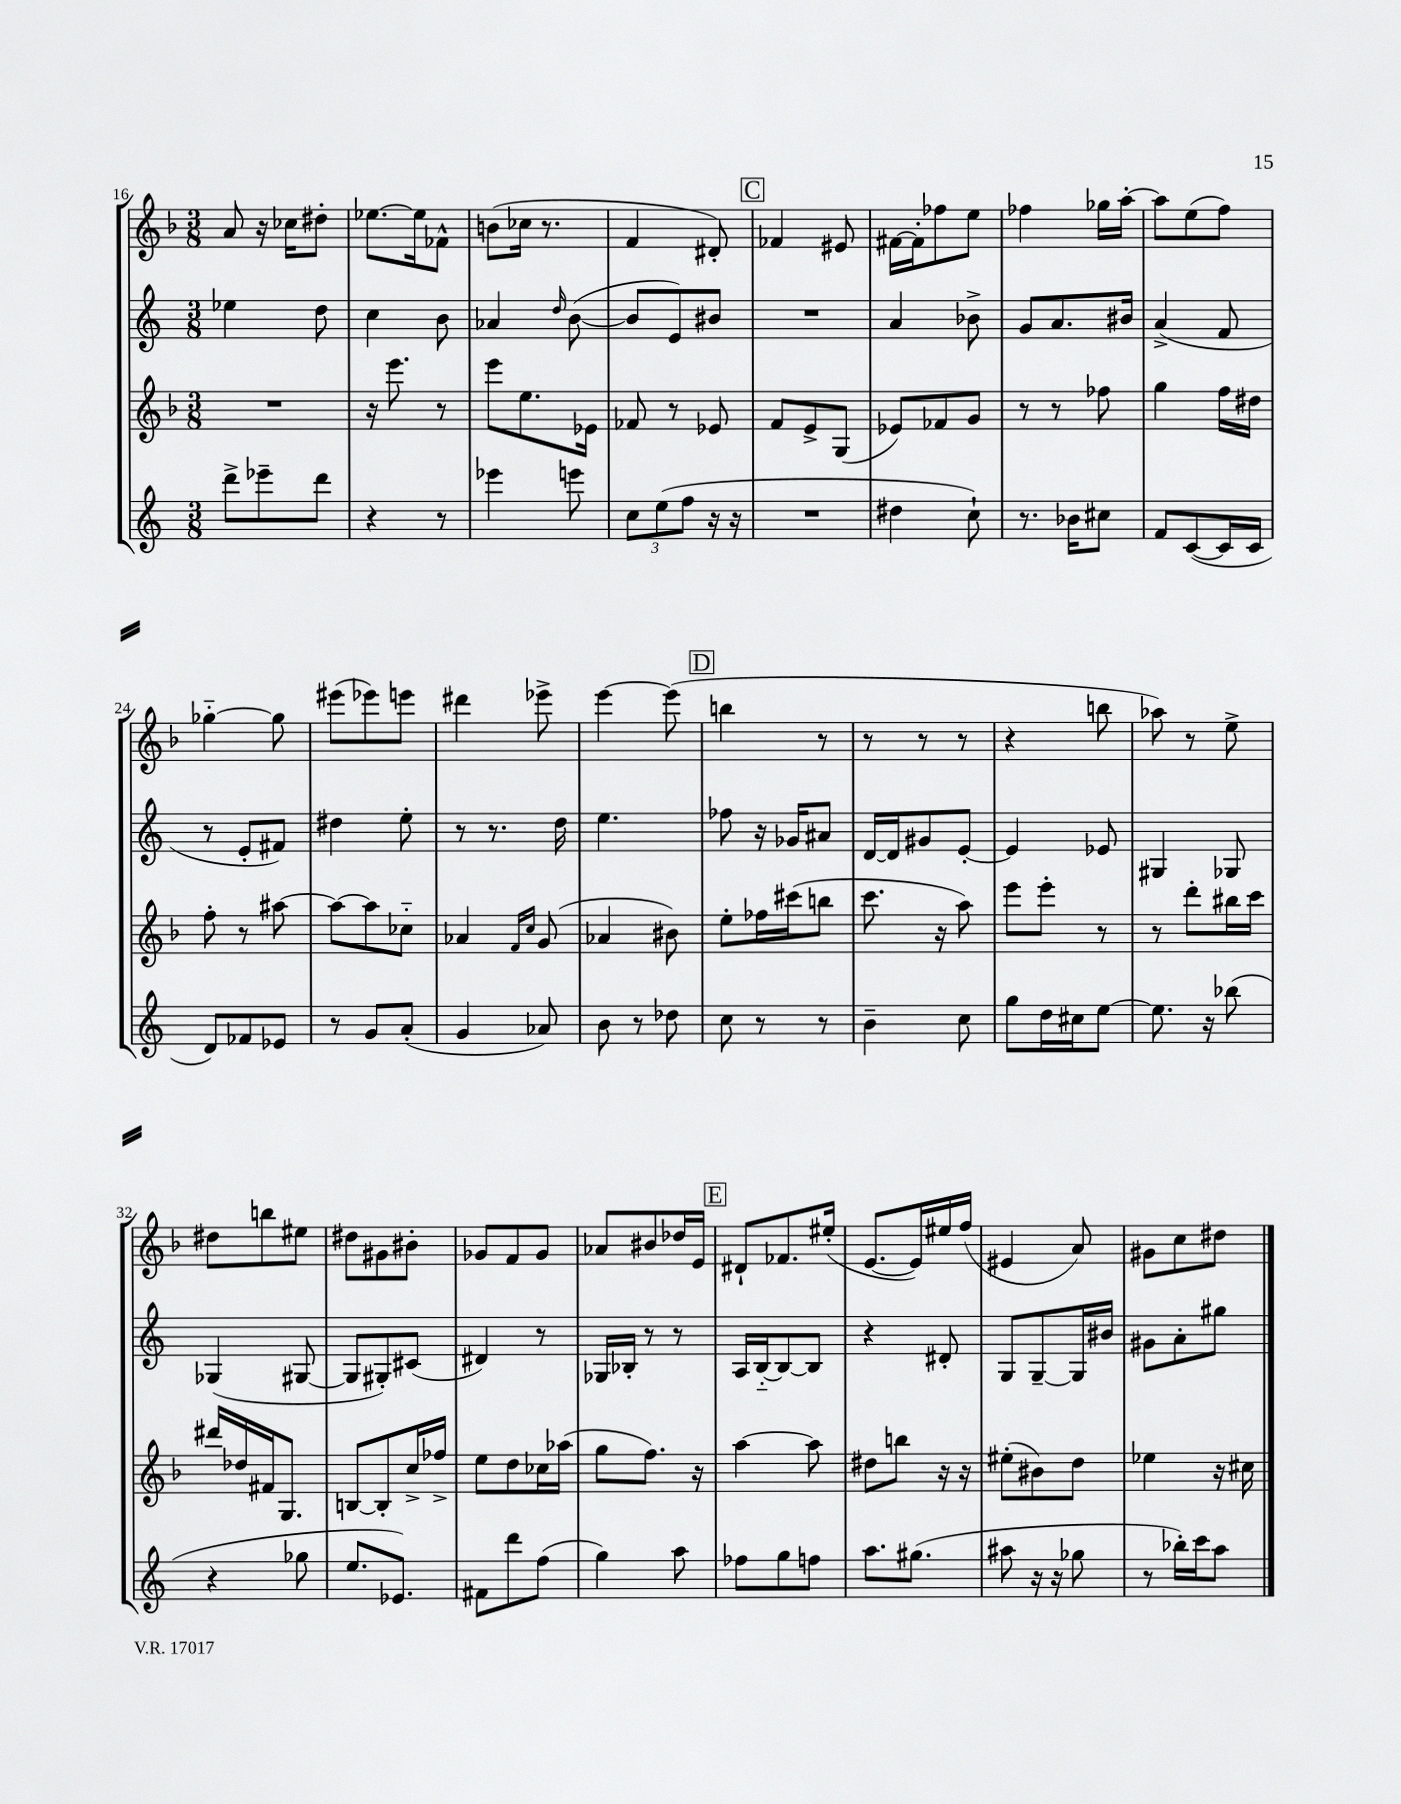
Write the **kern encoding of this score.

**kern	**kern	**kern	**kern
*staff4	*staff3	*staff2	*staff1
*clefG2	*clefG2	*clefG2	*clefG2
*k[]	*k[b-]	*k[]	*k[b-]
*M3/8	*M3/8	*M3/8	*M3/8
8ddd^	4.r	4ee-	8a
8eee-~	.	.	16r
.	.	.	16cc-
8ddd	.	8dd	8dd#'
=	=	=	=
4r	16r	4cc	[8.ee-
.	8.eee	.	.
.	.	.	16ee-]
8r	8r	8b	8f-^^
=	=	=	=
4eee-	8eee	4a-	(8b
.	8.ee	.	16cc-
.	.	.	8.r
.	.	16qqdd	.
8eee	.	([8b	.
.	16e-	.	.
=	=	=	=
12cc	8f-	8b]	4f
(12ee	.	.	.
.	8r	8e)	.
12ff	.	.	.
16r	8e-	8b#	8d#')
16r	.	.	.
=	=	=	=
4.r	8f	4.r	4f-
.	8e^	.	.
.	(8G	.	8e#
=	=	=	=
4dd#	8e-)	4a	[16f#
.	.	.	16f#']
.	8f-	.	8ff-
8cc`)	8g	8b-^	8ee
=	=	=	=
8.r	8r	8g	4ff-
.	8r	8.a	.
16b-	.	.	.
8cc#	8ff-	.	16gg-
.	.	16b#	[16aa'
=	=	=	=
8f	4gg	(4a^	8aa]
([8c	.	.	(8ee
16c]	16ff	8f	8ff)
16c	16dd#	.	.
=	=	=	=
8d)	8ff'	8r	[4gg-'~
8f-	8r	8e'	.
8e-	[8aa#	8f#)	8gg-]
=	=	=	=
8r	8aa#_	4dd#	(8eee#
8g	8aa#]	.	8eee-)
(8a'	8cc-'~	8ee'	8eee
=	=	=	=
4g	4a-	8r	4ddd#
.	.	8.r	.
.	16qqf	.	.
.	16qqcc	.	.
8a-)	(8g	.	8eee-^
.	.	16dd	.
=	=	=	=
8b	4a-	4.ee	[4eee
8r	.	.	.
8dd-	8b#)	.	(8eee]
=	=	=	=
8cc	8ee'	8ff-	4bb
8r	16ff-	16r	.
.	(16ccc#	16g-	.
8r	8bb	8a#	8r
=	=	=	=
4b~	8.ccc	[16d	8r
.	.	16d]	.
.	.	8g#	8r
.	16r	.	.
8cc	8aa)	[8e'	8r
=	=	=	=
8gg	8eee	4e]	4r
16dd	8eee'	.	.
16cc#	.	.	.
[8ee	8r	8e-	8bb
=	=	=	=
8.ee]	8r	4G#	8aa-)
.	8ddd'	.	8r
16r	.	.	.
(8bb-	16bb#	8G-	8ee^
.	16ccc	.	.
=	=	=	=
4r	16ddd#	(4G-	8dd#
.	16dd-	.	.
.	16f#	.	8bb
.	8.G	.	.
8gg-	.	[8G#	8ee#
=	=	=	=
8.ee	[8B	8G#]	8dd#
.	8B']	8G#')	8g#
8.e-)	.	.	.
.	16cc^	(8c#	8b#'
.	16ff-^	.	.
=	=	=	=
8f#	8ee	4d#)	8g-
8ddd	8dd	.	8f
(8ff	16cc-	8r	8g-
.	(16aa-	.	.
=	=	=	=
4gg)	8gg	16G-	8a-
.	.	16B-'	.
.	8.ff)	8r	8b#
8aa	.	8r	16dd-
.	16r	.	16e
=	=	=	=
8ff-	[4aa	16A	8d#`
.	.	[16B'~	.
8gg	.	8B_	8.f-
8ff	8aa]	8B]	.
.	.	.	(16ee#'
=	=	=	=
8.aa	8dd#	4r	[8.e
.	8bb	.	.
(8.gg#	.	.	16e])
.	16r	8d#'	16ee#
.	16r	.	(16ff
=	=	=	=
8aa#	(8ee#'	8G	4e#
16r	8b#)	[8G~	.
16r	.	.	.
8gg-	8dd	16G]	8a)
.	.	16b#	.
=	=	=	=
8r	4ee-	8g#	8g#
16bb-')	.	8a'	8cc
16ccc	.	.	.
8aa	16r	8gg#	8dd#
.	16cc#	.	.
==	==	==	==
*-	*-	*-	*-
